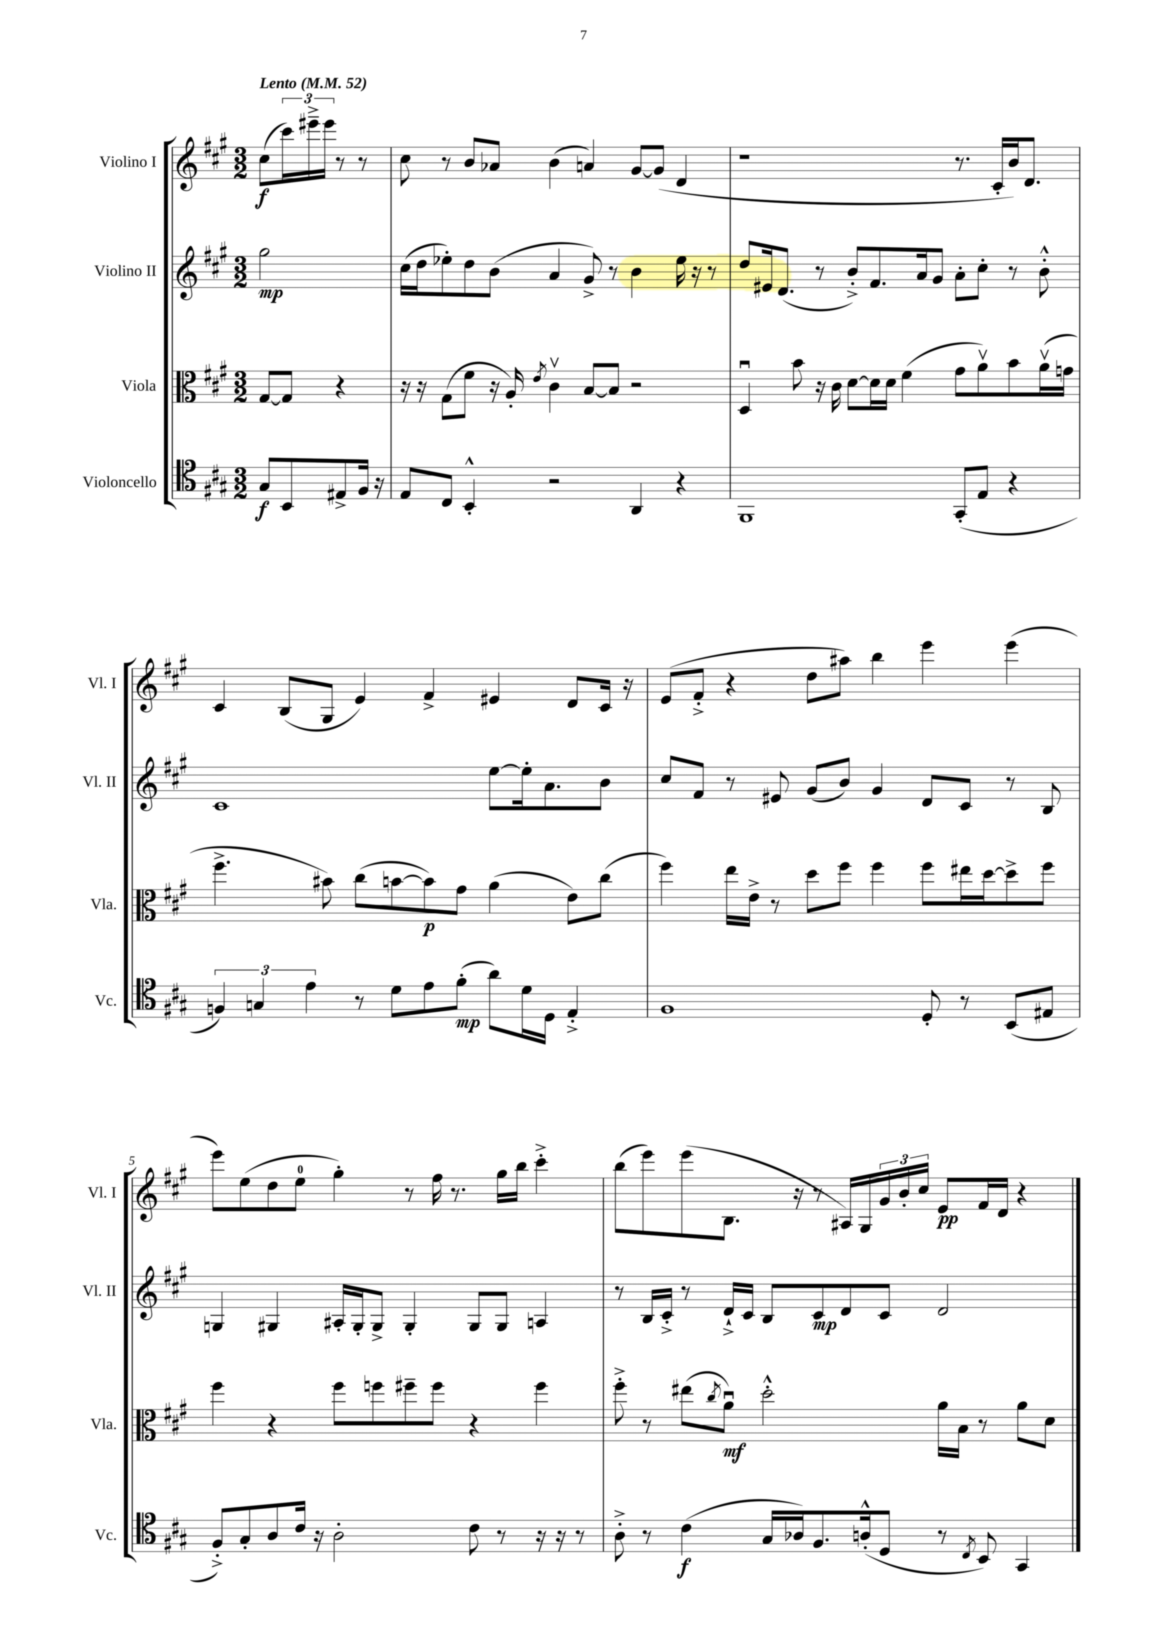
<<
\new StaffGroup <<
\new Staff = "s0" \with { instrumentName = "Violino I" shortInstrumentName = "Vl. I" } {
    \clef treble \key a \major \numericTimeSignature \time 3/2 \partial 2 \tempo "Lento" 4 = 52
    cis''8\f( \tuplet 3/2 { cis'''16) eis'''16---> eis'''16 } r8 r8 |
    cis''8 r8 b'8 aes'8 b'4( a'4) gis'8~ gis'8( d'4 |
    r1 r8. cis'16-. b'16) d'8. |
    cis'4 b8( gis8 e'4) fis'4-> eis'4 d'8 cis'16 r16 |
    e'8( fis'8-.-> r4 d''8 ais''8) b''4 e'''4 e'''4( |
    e'''8) e''8( d''8 e''8-0 gis''4-.) r8 fis''16 r8. gis''16 b''16 cis'''4-.-> |
    b''8( e'''8) e'''8( b8. r16 r8 ais16) gis16 \tuplet 3/2 { gis'16 b'16-. cis''16 } e'8\pp fis'16 d'16 r4 \bar "|." |
}
\new Staff = "s1" \with { instrumentName = "Violino II" shortInstrumentName = "Vl. II" } {
    \clef treble \key a \major \numericTimeSignature \time 3/2 \partial 2
    gis''2\mp |
    cis''16( d''16 ees''8-.) d''8 b'8( a'4 gis'8->) r8 b'4 ees''16 r16 r8 |
    d''8 eis'16 d'8.( r8 b'8-.->) fis'8. a'16 gis'8 a'8-. cis''8-. r8 b'8-.-^ |
    cis'1 e''8~ e''16-. a'8. b'8 |
    cis''8 fis'8 r8 eis'8 gis'8( b'8) gis'4 d'8 cis'8 r8 b8 |
    g4 gis4 ais16-. gis16-. gis8-> gis4-. gis8 gis8 a4 |
    r8 b16 cis'16-.-> r8 d'16-!-> cis'16 b8 cis'8\mp d'8 cis'8 d'2 \bar "|." |
}
\new Staff = "s2" \with { instrumentName = "Viola" shortInstrumentName = "Vla." } {
    \clef alto \key a \major \numericTimeSignature \time 3/2 \partial 2
    gis8~ gis8 r4 |
    r16 r16 gis8( fis'8 r16 a16-.) \acciaccatura { e'8 } cis'4\upbow b8~ b8 r2 |
    d4\downbow b'8 r16 cis'16 d'8~ d'16 d'16 fis'4( gis'8 a'8\upbow) b'8 a'16\upbow( g'16 |
    fis''4.-> bis'8) cis''8( b'8~ b'8\p) gis'8 a'4( e'8) cis''8( |
    fis''4) e''16 e'16-> r8 d''8 fis''8 fis''4 fis''8 eis''16 d''16~ d''8-> fis''8 |
    fis''4 r4 fis''8 f''8 fis''8-- fis''8 r4 fis''4 |
    fis''8-.-> r8 eis''8( \acciaccatura { cis''8 } a'8\downbow\mf) d''2-.-^ a'16 b16 r8 a'8 d'8 \bar "|." |
}
\new Staff = "s3" \with { instrumentName = "Violoncello" shortInstrumentName = "Vc." } {
    \clef tenor \key a \major \numericTimeSignature \time 3/2 \partial 2
    gis8\f b,8 eis8-> fis16 r16 |
    e8 cis8 b,4-.-^ r2 a,4 r4 |
    fis,1 gis,8-.( e8 r4 |
    \tuplet 3/2 { f4) g4 e'4 } r8 d'8 e'8 fis'8-.\mp( a'8) d'16 d16 e4-.-> |
    fis1 d8-. r8 b,8( eis8 |
    fis8-.->) gis8-. a8 cis'16 r16 a2-. cis'8 r8 r16 r16 r8 |
    a8-.-> r8 cis'4\f( gis16 aes16) fis8. a16-.-^( d8 r8 \acciaccatura { cis8 } b,8) gis,4 \bar "|." |
}
>>
>>
\layout { \context { \Score \override BarNumber.break-visibility = ##(#f #t #t) barNumberVisibility = #(every-nth-bar-number-visible 5) } }
